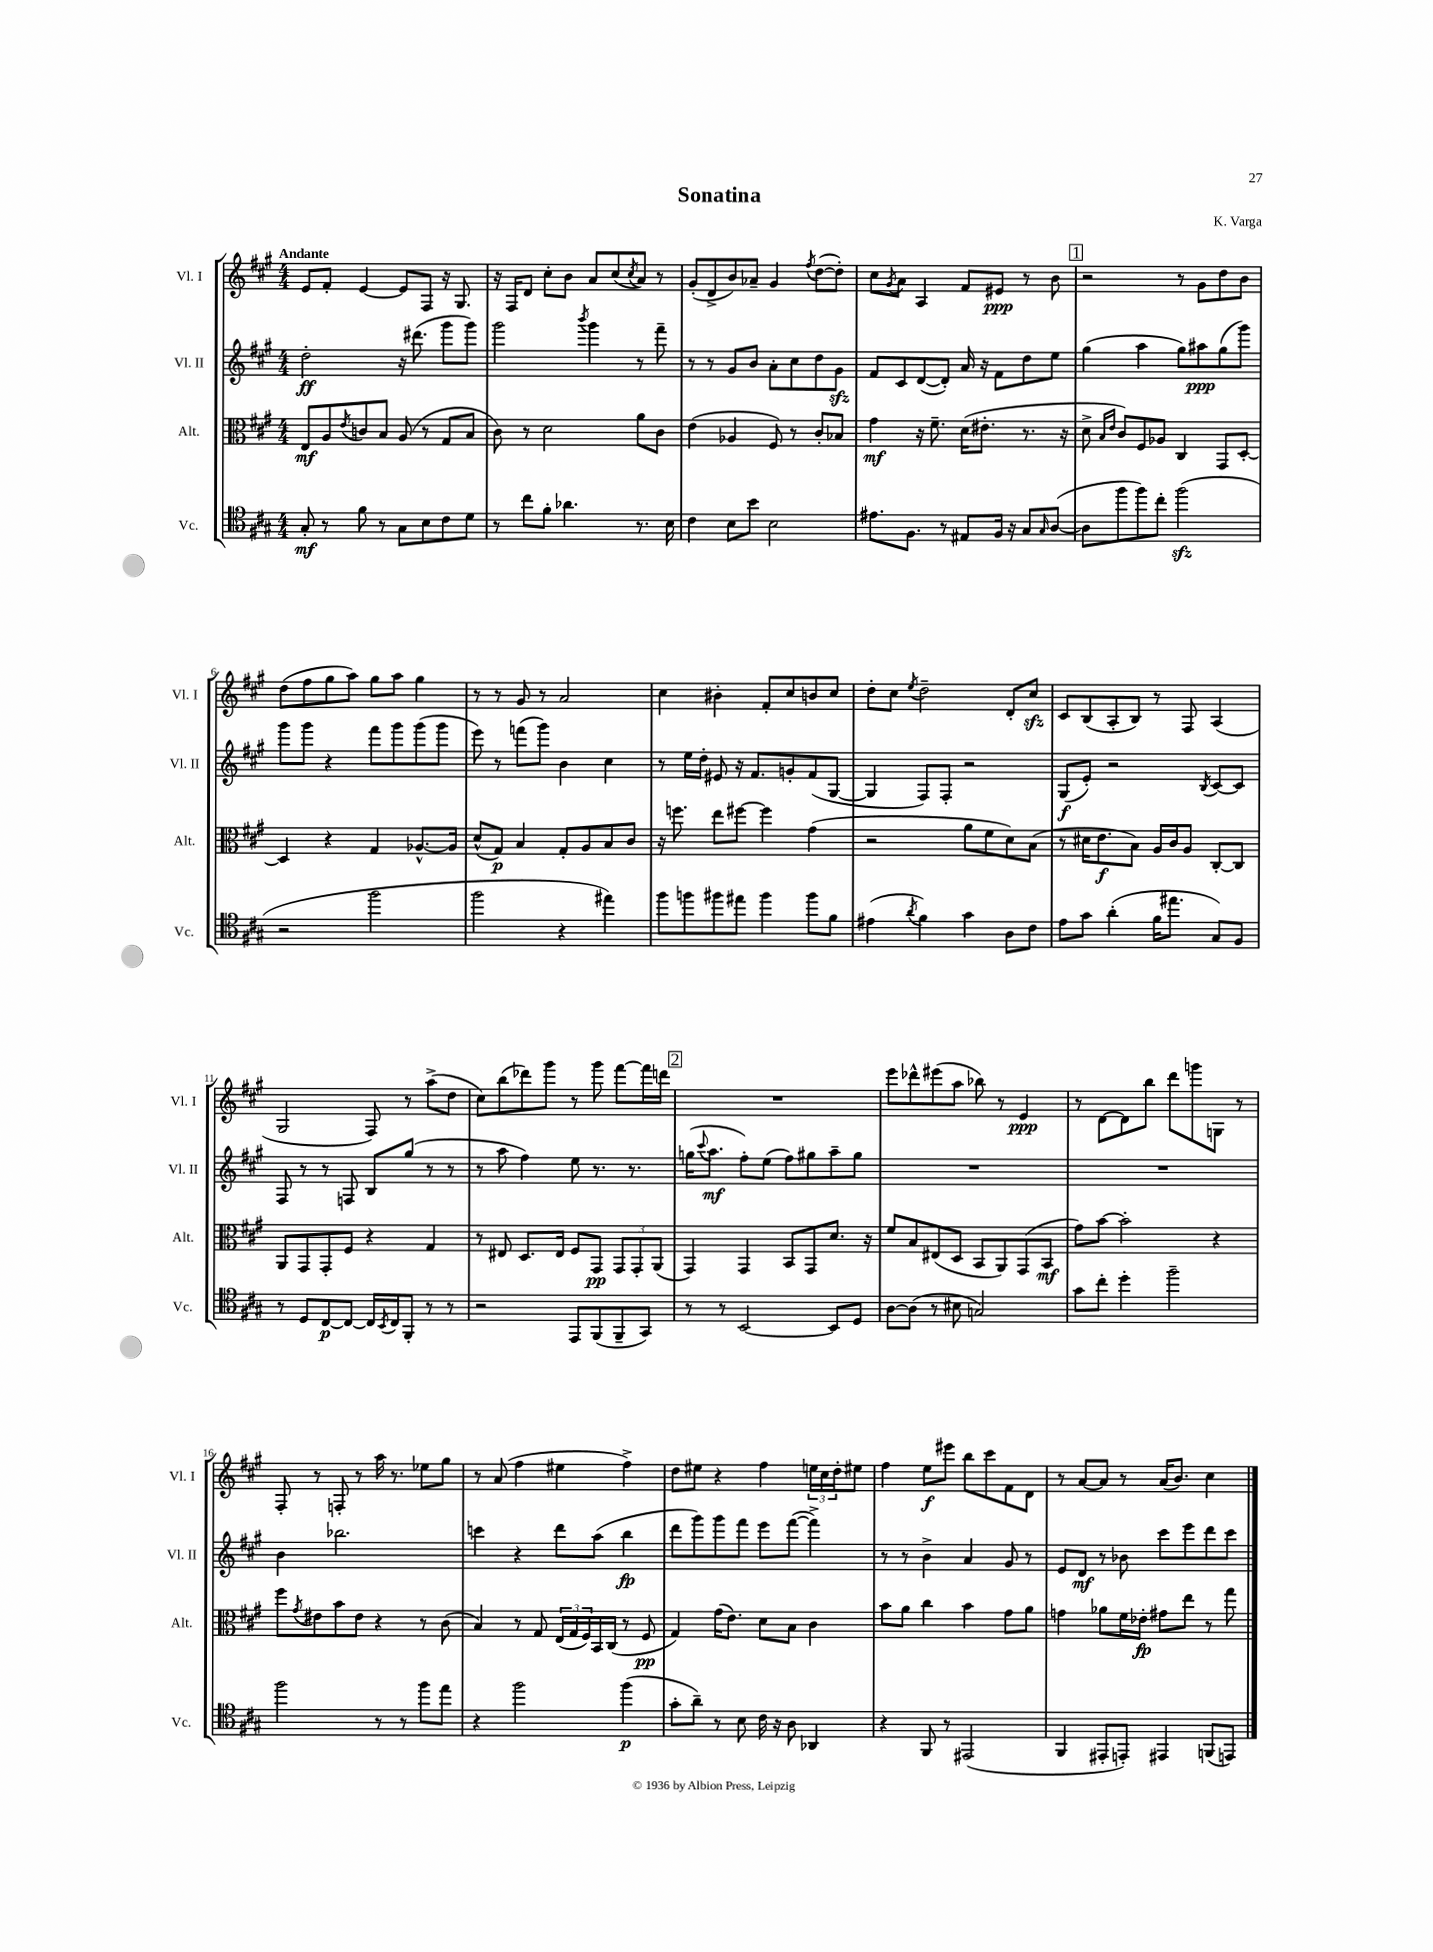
\header { title = "Sonatina" composer = "K. Varga" }
<<
\new StaffGroup <<
\new Staff = "s0" \with { instrumentName = "Vl. I" shortInstrumentName = "Vl. I" } {
    \clef treble \key a \major \numericTimeSignature \time 4/4 \tempo "Andante"
    e'8 fis'8-. e'4~ e'8 fis8 r16 gis8. |
    r16 fis16 d'8 cis''8-. b'8 a'8 cis''8( \acciaccatura { cis''8 } a'8) r8 |
    gis'8-.( d'8-> b'8) aes'8-- gis'4 \acciaccatura { fis''8 } d''8~( d''8-.) |
    cis''8 \acciaccatura { gis'8 } a'8 a4 fis'8 eis'8\ppp r8 b'8 |
    \mark \markup { \box "1" } r2 r8 gis'8 d''8 b'8 |
    d''8( fis''8 gis''8 a''8) gis''8 a''8 gis''4 |
    r8 r8 gis'8 r8 a'2 |
    cis''4 bis'4-. fis'8-. cis''8 b'8 cis''8 |
    d''8-. cis''8 \acciaccatura { e''8 } d''2-- d'8-. cis''8\sfz |
    cis'8 b8( a8-. b8) r8 fis8 a4( |
    gis2 fis8) r8 a''8->( d''8 |
    cis''8) b''8( des'''8) gis'''8 r8 gis'''8 fis'''8~ fis'''16 d'''16 |
    \mark \markup { \box "2" } R1 |
    e'''8 des'''8-^ eis'''8( a''8 bes''8) r8 e'4\ppp |
    r8 d'8~ d'8 b''8 d'''8 g'''8 g8 r8 |
    fis8-. r8 f8-. r8 a''16 r8. ees''8 gis''8 |
    r8 a'8( fis''4 eis''4 fis''4->) |
    d''8 eis''8 r4 fis''4 \tuplet 3/2 { e''16 cis''16 d''16-. } eis''8 |
    fis''4 e''8\f eis'''8 b''8 cis'''8 fis'8 d'8 |
    r8 a'8~ a'8 r8 a'16( b'8.) cis''4 \bar "|." |
}
\new Staff = "s1" \with { instrumentName = "Vl. II" shortInstrumentName = "Vl. II" } {
    \clef treble \key a \major \numericTimeSignature \time 4/4
    d''2-.\ff r16 dis'''8.( gis'''8 gis'''8) |
    gis'''2 \acciaccatura { b'''8 } gis'''4 r8 fis'''8-- |
    r8 r8 gis'8 b'8 a'8-. cis''8 d''8 gis'8\sfz |
    fis'8 cis'8 d'8~( d'8-.) a'16 r16 fis'8 d''8 e''8 |
    \mark \markup { \box "1" } gis''4( a''4 gis''8) ais''8\ppp gis''8( gis'''8) |
    gis'''8 gis'''8 r4 fis'''8 gis'''8 gis'''8( gis'''8 |
    e'''8) r8 f'''8( gis'''8) b'4 cis''4 |
    r8 e''16 d''16-. eis'8 r16 fis'8. g'8-. fis'8( gis8~ |
    gis4 fis8) fis8-. r2 |
    gis8\f( e'8-.) r2 \acciaccatura { b8 } cis'8~ cis'8 |
    fis8 r8 r8 f8 b8 gis''8( r8 r8 |
    r8 a''8 fis''4) e''8 r8. r8. |
    \mark \markup { \box "2" } g''16( \appoggiatura { cis'''8 } a''8.\mf fis''8-.) e''8( fis''8) gis''8 a''8-- gis''8 |
    R1 |
    R1 |
    b'4 bes''2. |
    c'''4 r4 d'''8 a''8( b''4\fp |
    d'''8 gis'''8) gis'''8 fis'''8 e'''8 fis'''8~( fis'''4->) |
    r8 r8 b'4-> a'4 gis'8 r8 |
    e'8 d'8\mf r8 bes'8 cis'''8 e'''8 d'''8 cis'''8 \bar "|." |
}
\new Staff = "s2" \with { instrumentName = "Alt." shortInstrumentName = "Alt." } {
    \clef alto \key a \major \numericTimeSignature \time 4/4
    e8\mf a8 \acciaccatura { e'8 } c'8 b8 a8( r8 gis8 b8 |
    cis'8) r8 d'2 a'8 cis'8 |
    e'4( aes4 fis8) r8 cis'8-. bes8 |
    gis'4\mf r16 fis'8.-- d'16( eis'8.-. r8. r16 |
    \mark \markup { \box "1" } d'8-> \grace { b16 e'16 } cis'8) fis8 aes8 cis4 gis,8 d8~-. |
    d4 r4 gis4 aes8.~-^ aes16 |
    d'8-^( gis8\p) b4 gis8-. a8 b8 cis'8 |
    r16 f''8. e''8 fis''8~ fis''4 gis'4( |
    r2 a'8 fis'8 d'8) b8( |
    r8 dis'16 e'8.\f b8) a16 cis'16 a8 cis8~-. cis8 |
    a,8 gis,8 gis,8-. fis8 r4 gis4 |
    r8 eis8 d8. eis16 fis8 gis,8\pp \tuplet 3/2 { gis,8 gis,8-. a,8( } |
    \mark \markup { \box "2" } gis,4) gis,4 b,8 gis,8 d'8. r16 |
    fis'8 b8 eis8( d8 b,8 a,8) gis,8( b,8\mf |
    gis'8) b'8~ b'2-. r4 |
    fis''8 \acciaccatura { gis'8 } eis'8 b'8 eis'8 r4 r8 cis'8( |
    b4) r8 gis8 \tuplet 3/2 { e16( gis16 fis16) } b,16 cis16( r8 fis8\pp |
    gis4) gis'16( e'8.) d'8 b8 cis'4 |
    b'8 a'8 cis''4 b'4 gis'8 a'8 |
    g'4 aes'8 fis'16 ees'16-.\fp gis'8 e''8 r8 gis''8 \bar "|." |
}
\new Staff = "s3" \with { instrumentName = "Vc." shortInstrumentName = "Vc." } {
    \clef tenor \key a \major \numericTimeSignature \time 4/4
    gis8-.\mf r8 fis'8 r8 gis8 b8 cis'8 d'8 |
    r8 cis''8 fis'8-. aes'4. r8. b16 |
    cis'4 b8 b'8 b2 |
    eis'8. fis8. r8 eis8 fis16 r16 gis8 \grace { gis16 } a8~( |
    \mark \markup { \box "1" } a8 fis''8 fis''8) cis''8-. fis''2\sfz( |
    r2 fis''2 |
    fis''2 r4 eis''4) |
    fis''8 f''8 fis''8 eis''8 fis''4 fis''8 fis'8 |
    eis'4( \acciaccatura { a'8 } fis'4) gis'4 a8 cis'8 |
    e'8 gis'8 a'4-.( fis'16 eis''8. gis8) fis8 |
    r8 d8 cis8~\p cis8~ cis16 \acciaccatura { b,8 } cis16 fis,8-. r8 r8 |
    r2 e,8 fis,8( fis,8-- gis,8) |
    \mark \markup { \box "2" } r8 r8 b,2~ b,8 d8 |
    a8~ a8( r8 bis8 g2) |
    gis'8 cis''8-. d''4-. fis''2-- |
    fis''2 r8 r8 fis''8 e''8 |
    r4 fis''2 fis''4\p( |
    gis'8-. a'8--) r8 b8 cis'16 r16 a8 aes,4 |
    r4 fis,8 r8 eis,2( |
    fis,4 eis,8-. e,8-.) eis,4 f,8( e,8) \bar "|." |
}
>>
>>
